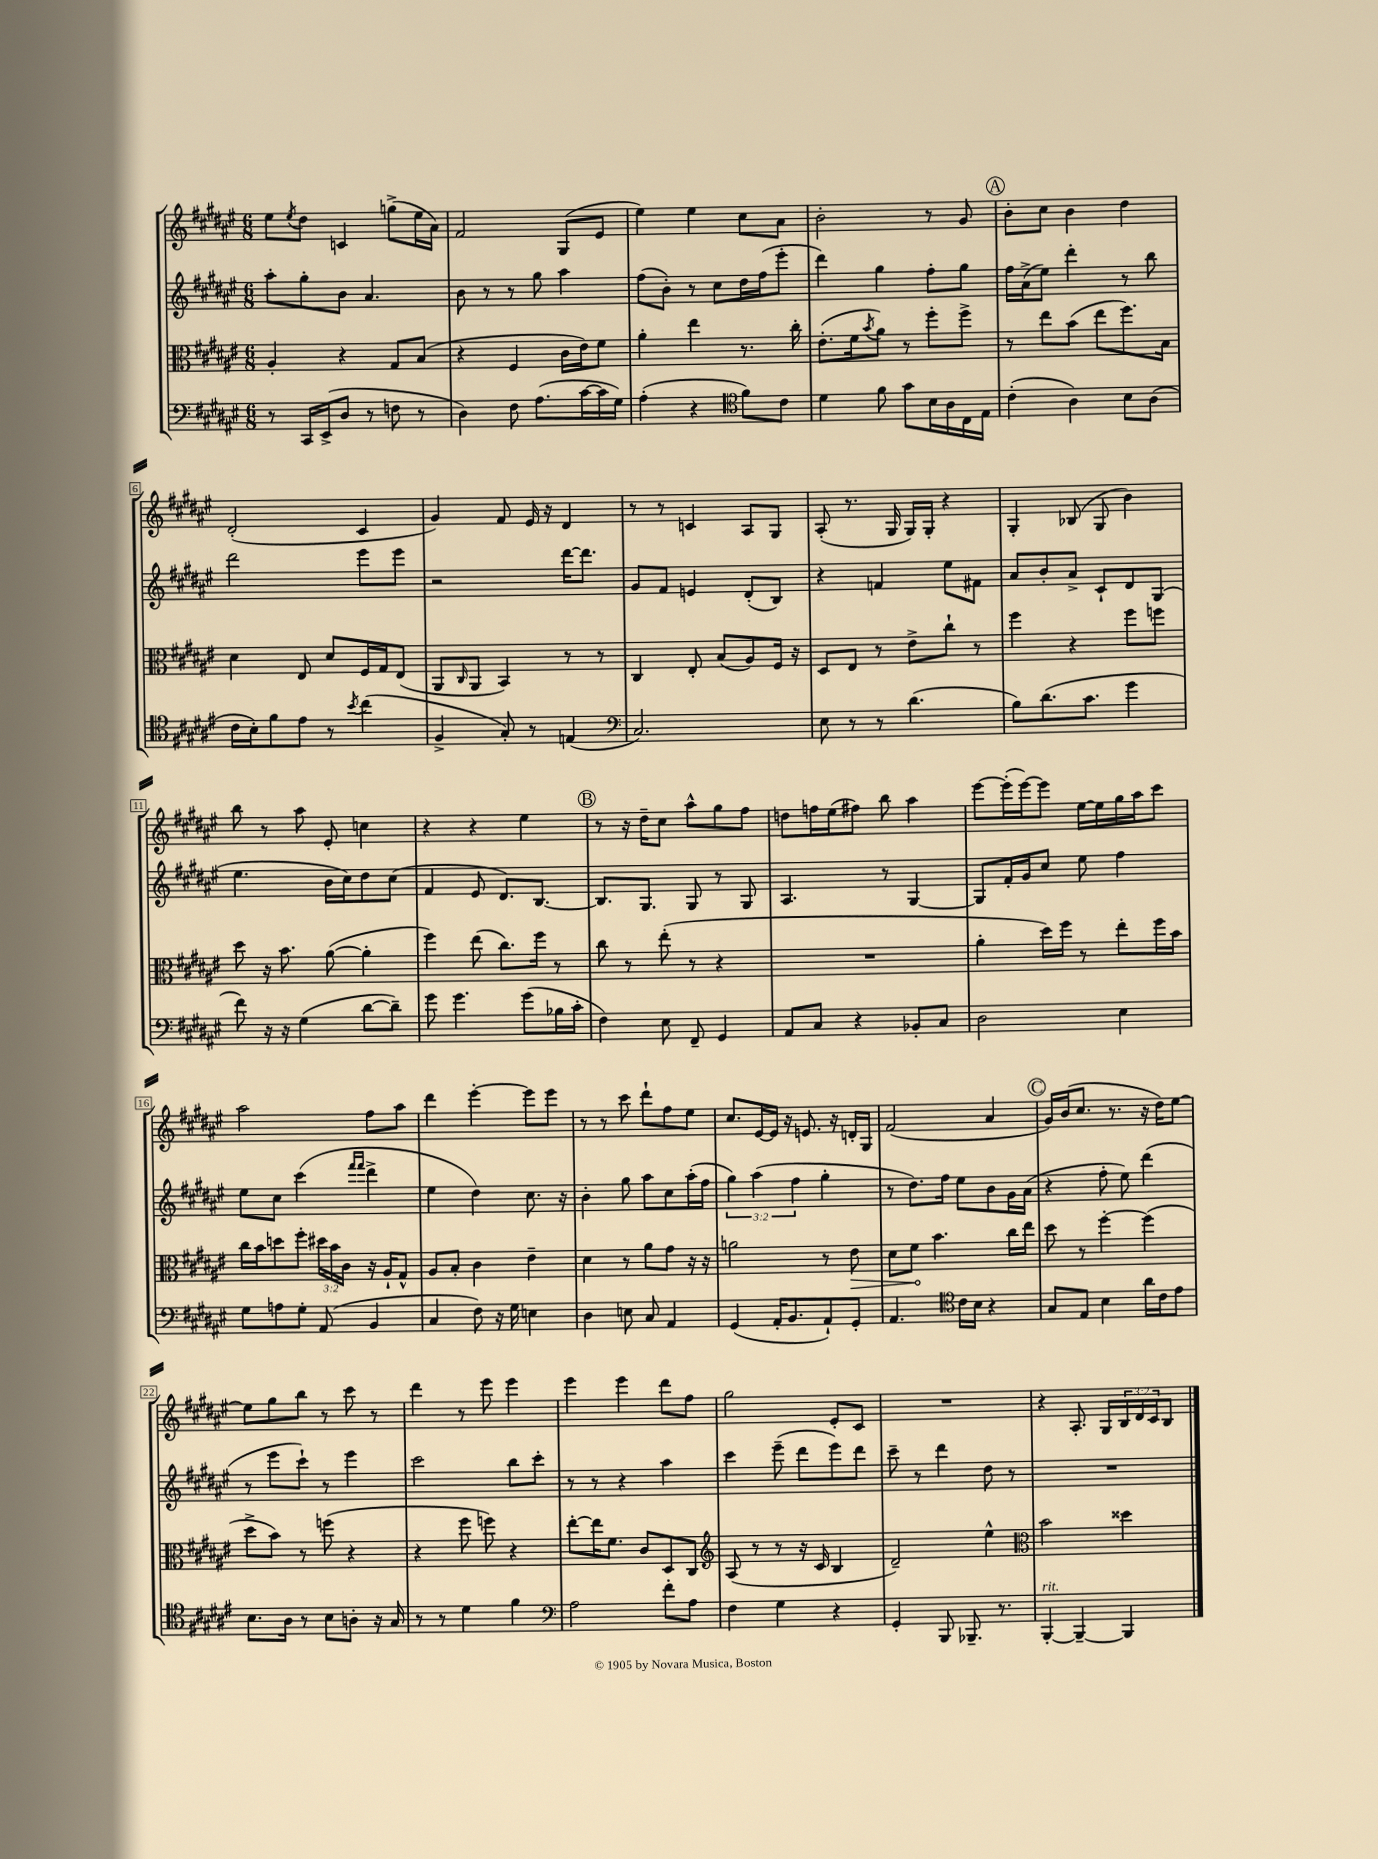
<<
\new StaffGroup <<
\new Staff = "s0" {
    \clef treble \key fis \major \numericTimeSignature \time 6/8 \override Staff.TupletNumber.text = #tuplet-number::calc-fraction-text
    eis''8 \acciaccatura { eis''8 } dis''8 c'4 g''8->( eis''16 ais'16) |
    fis'2 gis8( eis'8 |
    eis''4) eis''4 cis''8 ais'8 |
    b'2-. r8 gis'8 |
    \mark \markup { \circle "A" } b'8-. cis''8 b'4 dis''4 |
    dis'2-.( cis'4 |
    gis'4) fis'8 eis'16 r16 dis'4 |
    r8 r8 c'4 ais8 gis8 |
    ais8-.( r8. gis16 gis16) gis16-. r4 |
    gis4-. bes8( gis8 b'4) |
    b''8 r8 ais''8 eis'8-. c''4 |
    r4 r4 eis''4 |
    \mark \markup { \circle "B" } r8 r16 dis''16-- cis''8 ais''8-^ gis''8 fis''8 |
    d''8 f''16 eis''16( fis''8) b''8 ais''4 |
    eis'''8~ eis'''16-.( eis'''16~) eis'''8 eis''16~ eis''16 gis''16 ais''16 cis'''8 |
    ais''2 fis''8 ais''8 |
    dis'''4 eis'''4~-. eis'''8 eis'''8 |
    r8 r8 cis'''8 dis'''8-! fis''8 eis''8 |
    cis''8. eis'16~ eis'16 r16 e'8. r16 d'16-. gis16 |
    fis'2( ais'4 |
    \mark \markup { \circle "C" } gis'16) b'16( cis''8. r8. r16 dis''16) eis''8~ |
    eis''8 gis''8 b''8 r8 cis'''8 r8 |
    dis'''4 r8 eis'''8 eis'''4 |
    eis'''4 eis'''4 dis'''8 fis''8 |
    gis''2 eis'8-. cis'8 |
    R2. |
    r4 ais8.-. gis16 \tuplet 3/2 { b16 dis'16 cis'16 } b8 \bar "|." |
}
\new Staff = "s1" {
    \clef treble \key fis \major \numericTimeSignature \time 6/8 \override Staff.TupletNumber.text = #tuplet-number::calc-fraction-text
    ais''8-. gis''8-. b'8 ais'4. |
    b'8 r8 r8 gis''8 ais''4 |
    fis''8( b'8-.) r8 cis''8 dis''16 fis''16( eis'''8-. |
    dis'''4) gis''4 fis''8-. gis''8 |
    \mark \markup { \circle "A" } fis''16 ais'16->( eis''8) dis'''4-. r8 b''8 |
    dis'''2 eis'''8 eis'''8 |
    r2 dis'''16~ dis'''8. |
    gis'8 fis'8 e'4 dis'8-.( b8) |
    r4 f'4 eis''8 fis'8 |
    ais'8 b'8-. ais'8-> cis'8-! dis'8 gis8( |
    eis''4. b'16 cis''16) dis''8 cis''8( |
    fis'4 eis'8 dis'8.) b8.~ |
    \mark \markup { \circle "B" } b8. gis8. gis8 r8 gis8 |
    ais4. r8 gis4~ |
    gis8 fis'16-. gis'16 cis''8 eis''8 fis''4 |
    eis''8 cis''8 cis'''4( \grace { fis'''16 fis'''16 } dis'''4-> |
    eis''4 dis''4) cis''8. r16 |
    b'4-. gis''8 ais''8 cis''8 ais''16-.( fis''16 |
    \tuplet 3/2 { gis''4) ais''4( fis''4 } gis''4-. |
    r8 dis''8.) fis''16 eis''8 b'8 gis'16 ais'16( |
    \mark \markup { \circle "C" } r4 fis''8-. eis''8) dis'''4( |
    r8 eis'''8 cis'''8-!) r8 eis'''4 |
    cis'''2 b''8 cis'''8-. |
    r8 r8 r4 ais''4 |
    cis'''4 eis'''8--( dis'''8 eis'''8) dis'''8 |
    cis'''8-- r8 dis'''4 dis''8 r8 |
    R2. \bar "|." |
}
\new Staff = "s2" {
    \clef alto \key fis \major \numericTimeSignature \time 6/8 \override Staff.TupletNumber.text = #tuplet-number::calc-fraction-text
    ais4-. r4 gis8 b8( |
    r4 fis4 cis'16 eis'16) fis'8 |
    ais'4-. eis''4 r8. cis''16-. |
    eis'8.-.( fis'16 \acciaccatura { b'8 } ais'8) r8 fis''8-. fis''8-> |
    \mark \markup { \circle "A" } r8 eis''8 b'8( eis''8 fis''8.) b16 |
    dis'4 eis8 dis'8 fis16 gis16 eis8( |
    ais,8 \grace { cis16 } ais,8 b,4) r8 r8 |
    cis4 eis8-. b8( ais8) fis16 r16 |
    dis8 eis8 r8 eis'8-> cis''8-! r8 |
    fis''4 r4 fis''8 f''8 |
    dis''8 r16 b'8. ais'8~( ais'4-. |
    fis''4) eis''8( cis''8.) fis''16 r8 |
    \mark \markup { \circle "B" } cis''8 r8 eis''8-.( r8 r4 |
    R2. |
    ais'4-. dis''16) fis''16 r8 eis''8-. fis''16 b'16 |
    cis''16 b'16 d''8 fis''8-. \tuplet 3/2 { dis''16 b'16 cis'16 } r16 ais16-! gis8-^ |
    ais8 b8-. cis'4 eis'4-- |
    dis'4 r8 ais'8 gis'8 r16 r16 |
    a'2 r8 \once \override Hairpin.circled-tip = ##t eis'8\> |
    dis'8 fis'8\! b'4. cis''16 eis''16 |
    \mark \markup { \circle "C" } dis''8 r8 fis''4~-. fis''4( |
    dis''8-> b'8) r8 f''8( r4 |
    r4 fis''8 f''8) r4 |
    eis''8~-. eis''16 fis'8. cis'8 dis8 cis8 |
    \clef treble ais8( r8 r8 r16 cis'16 b4 |
    dis'2--) eis''4-^ |
    \clef alto b'2 disis''4 \bar "|." |
}
\new Staff = "s3" {
    \clef bass \key fis \major \numericTimeSignature \time 6/8
    r8 cis,16 eis,16->( dis8 r8 f8 r8 |
    dis4) fis8 ais8.( cis'16~ cis'16 gis16) |
    ais4-.( r4 \clef tenor fis'8) cis'8 |
    dis'4 fis'8 gis'8 b16 ais16 cis16 eis16 |
    \mark \markup { \circle "A" } cis'4-.( ais4) b8 ais8( |
    cis'16 b16-.) fis'8 eis'8 r8 \acciaccatura { b'8 } cis''4( |
    fis4-> gis8-.) r8 e4( |
    \clef bass cis2.) |
    eis8 r8 r8 dis'4.( |
    b8) dis'8.( cis'8. gis'4 |
    fis'8) r16 r16 gis4( dis'8~ dis'8--) |
    gis'8 gis'4. gis'8( bes16 cis'16-. |
    \mark \markup { \circle "B" } fis4) eis8 fis,8-- gis,4 |
    ais,8 cis8 r4 bes,8-. cis8 |
    dis2 eis4 |
    gis8 a8 gis8-. ais,8( b,4 |
    cis4 fis8) r16 gis16 e4 |
    dis4 e8 cis8 ais,4 |
    gis,4( ais,16-. b,8. ais,8-!) gis,8-. |
    ais,4. \clef tenor cis'16 b16 r4 |
    \mark \markup { \circle "C" } gis8 eis8 b4 ais'16 cis'16 eis'8 |
    b8. ais16 r8 b8 a8-. r16 gis16 |
    r8 r8 dis'4 fis'4 |
    \clef bass ais2 fis'8-. ais8 |
    fis4 gis4 r4 |
    gis,4-. b,,8 bes,,8.-- r8. |
    b,,4~-.^\markup { \italic "rit." } b,,4~-- b,,4 \bar "|." |
}
>>
>>
\layout { \context { \Score \override BarNumber.stencil = #(make-stencil-boxer 0.1 0.3 ly:text-interface::print) } }
